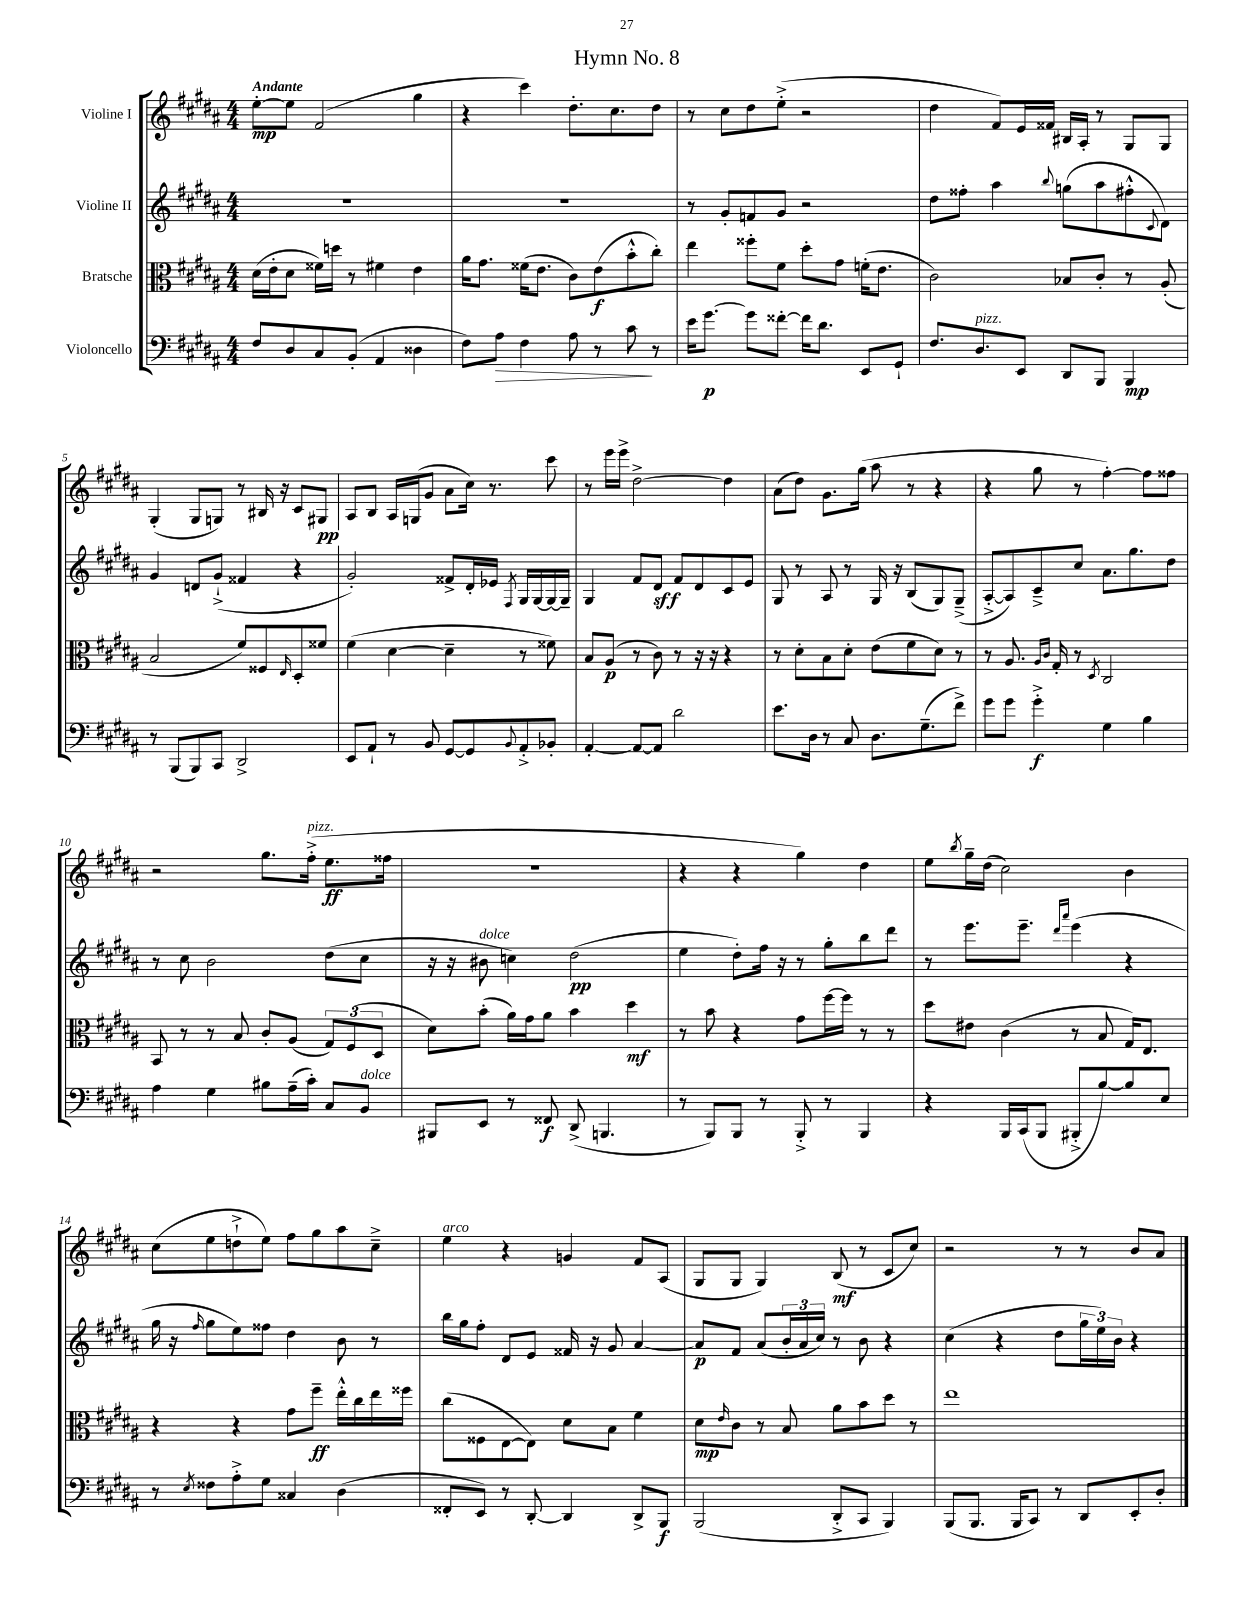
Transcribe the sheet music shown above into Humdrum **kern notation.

**kern	**kern	**kern	**kern
*staff4	*staff3	*staff2	*staff1
*clefF4	*clefC3	*clefG2	*clefG2
*k[f#c#g#d#a#]	*k[f#c#g#d#a#]	*k[f#c#g#d#a#]	*k[f#c#g#d#a#]
*M4/4	*M4/4	*M4/4	*M4/4
8F#	(16d#	1r	[8ee'
.	16e'	.	.
8D#	8d#	.	8ee]
8C#	16f##)	.	(2f#
.	16dd	.	.
(8BB'	8r	.	.
4AA#	4f#	.	.
4D##	4e	.	4gg#
=	=	=	=
8F#)	16a#	1r	4r
.	8.g#	.	.
8A#	.	.	.
4F#	(16f##	.	4ccc#)
.	8.e	.	.
8A#	8c#)	.	8.dd#'
8r	(8e	.	.
.	.	.	8.cc#
8c#	8b'^^	.	.
8r	8cc#')	.	8dd#
=	=	=	=
16e	4ee	8r	8r
[8.g#	.	.	.
.	.	8g#'	8cc#
8g#]	8ff##'	8f	8dd#
[8f##'	8f#	8g#	(8ee'^
16f##]	8dd#'	2r	2r
8.d#	.	.	.
.	8g#	.	.
8EE	(16f'	.	.
.	8.e	.	.
8GG#`	.	.	.
=	=	=	=
8.F#	2c#)	8dd#	4dd#
.	.	8ff##'	.
8.D#	.	.	.
.	.	4aa#	8f#)
8EE	.	.	16e
.	.	.	16f##
.	.	8qqbb	.
8DD#	8B-	(8gg	16B#
.	.	.	16A#'
8BBB	8c#'	8aa#	8r
4BBB	8r	8ff#'^^	8G#
.	.	8qqc#	.
.	(8A#'	8d#)	8G#
=	=	=	=
8r	2B	4g#	(4G#'
(8BBB	.	.	.
8BBB)	.	8d	8G#
8CC#	.	(8g#`^	8G)
2DD#^	8f#)	4f##	8r
.	8F##	.	16B#
.	.	.	16r
.	16qqE	.	.
.	8D#'	4r	8c#
.	8f##	.	8G#
=	=	=	=
8EE	(4f#	2g#')	8A#
8AA#`	.	.	8B
8r	[4d#	.	16A#
.	.	.	(16G
8BB	.	.	8g#
[8GG#	4d#~]	8f##^	8a#
8GG#]	.	16d#'	16cc#)
.	.	16e-	8.r
8qqBB	.	8qF#	.
8AA#'^	8r	16G#	.
.	.	[16G#	.
8BB-'	8f##)	16G#_	8ccc#
.	.	16G#~]	.
=	=	=	=
[4AA#'	8B	4G#	8r
.	(8A#	.	16eee
.	.	.	16eee^
8AA#_	8r	8f#	[2dd#^
8AA#]	8c#)	8d#	.
2d#	8r	8f#	.
.	16r	8d#	.
.	16r	.	.
.	4r	8c#	4dd#]
.	.	8e	.
=	=	=	=
8.e	8r	8G#	(8a#
.	8d#'	8r	8dd#)
16D#	.	.	.
8r	8B	8A#	8.g#
8C#	8d#'	8r	.
.	.	.	(16gg#
8.D#	(8e	16G#	8aa#
.	.	16r	.
.	8f#	(8B	8r
(8.G#~	.	.	.
.	8d#)	8G#)	4r
8f#^)	8r	(8G#~^	.
=	=	=	=
8g#	8r	[8A#'^	4r
8g#	8.A#	8A#])	.
4g#'^	.	8c#~^	8gg#
.	16qqA#	.	.
.	16qqc#	.	.
.	16G#'	.	.
.	8r	8cc#	8r
.	8qD#	.	.
4G#	2C#	8.a#	[4ff#')
.	.	8.gg#	.
4B	.	.	8ff#]
.	.	8dd#	8ff##
=	=	=	=
4A#	8BB	8r	2r
.	8r	8cc#	.
4G#	8r	2b	.
.	8B	.	.
8B#	8c#'	.	8.gg#
(16A#~	(8A#	.	.
16c#')	.	.	(16ff#'^
8C#	12G#)	(8dd#	8.ee
.	(12F#	.	.
8BB	.	8cc#	.
.	12D#	.	.
.	.	.	16ff##
=	=	=	=
8BBB#	8d#)	16r	1r
.	.	16r	.
8EE	(8b'	8b#	.
8r	16a#)	4cc)	.
.	16g#	.	.
8FF##	8a#	.	.
(8DD#^	4b	(2dd#	.
4.BBB	.	.	.
.	4dd#	.	.
=	=	=	=
8r	8r	4ee	4r
8BBB)	8b	.	.
8BBB	4r	8dd#')	4r
8r	.	16ff#	.
.	.	16r	.
8BBB'^	8g#	8r	4gg#)
8r	[16ff#	8gg#'	.
.	16ff#]	.	.
4BBB	8r	8bb	4dd#
.	8r	8ddd#	.
=	=	=	=
4r	8dd#	8r	8ee
.	.	.	8qbb
.	8e#	8.eee	16gg#~
.	.	.	(16dd#
16BBB	(4c#	.	2cc#)
(16CC#	.	8.eee~	.
8BBB	.	.	.
.	.	16qqddd#	.
.	.	16qqaaa#	.
8BBB#'^	8r	(4eee	.
[8B)	8B	.	.
8B]	16G#)	4r	4b
.	8.E	.	.
8E	.	.	.
=	=	=	=
8r	4r	16gg#	(8cc#
.	.	16r	.
8qE	.	16qqff#	.
8F##	.	8gg#	8ee
8A#'^	4r	8ee)	8dd`^
8G#	.	8ff##	8ee)
4C##	8g#	4dd#	8ff#
.	8ff#~	.	8gg#
(4D#	16ee'^^	8b	8aa#
.	16cc#	.	.
.	16ee	8r	8cc#~^
.	16ff##	.	.
=	=	=	=
8FF##'	(8cc#	16bb	4ee
.	.	16gg#	.
8EE)	8F##	8ff#'	.
8r	[8E	8d#	4r
[8DD#'	8E])	8e	.
4DD#]	8d#	16f##	4g
.	.	16r	.
.	8B	8g#	.
8DD#^	4f#	[4a#	8f#
8BBB	.	.	(8A#
=	=	=	=
(2BBB	8d#	8a#]	8G#
.	16qqe	.	.
.	8c#	8f#	8G#
.	8r	(8a#	4G#)
.	8B	24b'	.
.	.	24a#	.
.	.	24cc#)	.
8DD#'^	8a#	8r	(8B
8CC#	8b	8b	8r
4BBB)	8dd#	4r	8c#
.	8r	.	8cc#)
=	=	=	=
(8BBB	1ee	(4cc#	2r
8.BBB	.	.	.
.	.	4r	.
16BBB	.	.	.
8CC#)	.	.	.
8r	.	8dd#	8r
8DD#	.	24gg#	8r
.	.	24ee)	.
.	.	24b	.
8EE'	.	4r	8b
8D#'	.	.	8a#
==	==	==	==
*-	*-	*-	*-
